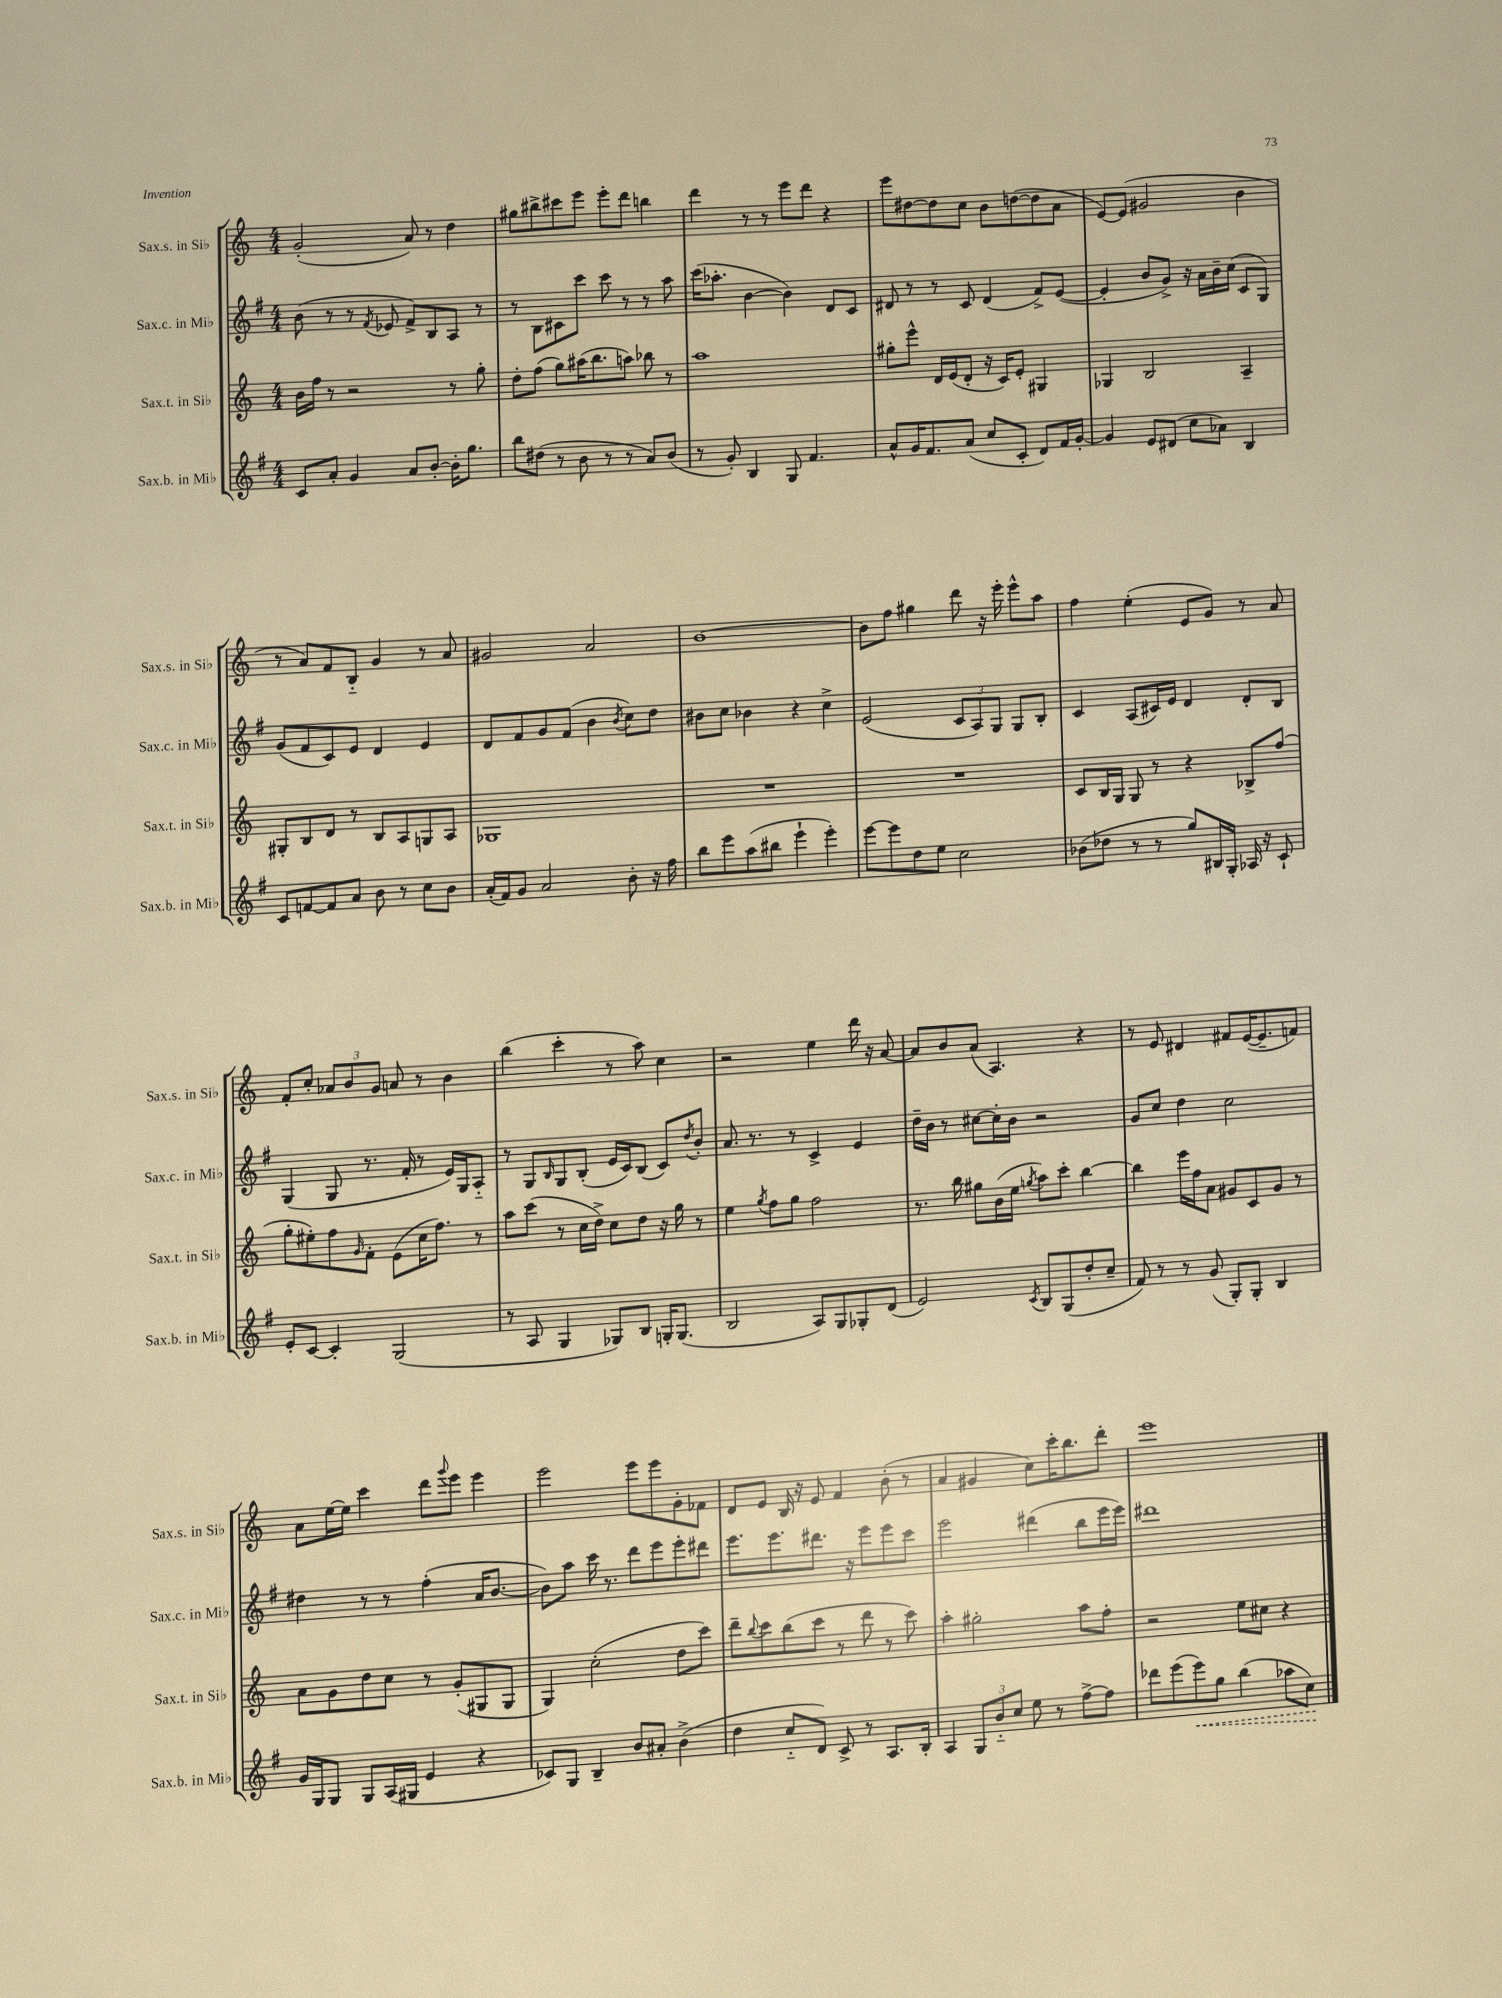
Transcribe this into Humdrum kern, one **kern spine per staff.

**kern	**kern	**kern	**kern
*staff4	*staff3	*staff2	*staff1
*clefG2	*clefG2	*clefG2	*clefG2
*k[f#]	*k[]	*k[f#]	*k[]
*M4/4	*M4/4	*M4/4	*M4/4
8c	16b	(8b	(2g'
.	16ff	.	.
8a'	8r	8r	.
4g	2r	8r	.
.	.	8qf#	.
.	.	8e-	.
8a	.	8f#^)	8a)
[8b'	.	8B	8r
16b']	8r	8A	4dd
8.gg	.	.	.
.	8gg'	8r	.
=	=	=	=
8bb	8dd'	8r	8gg#
(8dd#	(8ff	8B	8bb#^
8r	8gg)	8c#	8ccc#
8b	(16aa#	8ccc	8eee
.	8.bb	.	.
8r	.	8ccc	8eee'
8r	8aa)	8r	8ddd
8a)	8bb-	8r	4bb
(8b	8r	8aa	.
=	=	=	=
8r	1aa	(16ccc	4ddd
.	.	8.aa-'	.
8g')	.	.	.
4B	.	[4b	8r
.	.	.	8r
8G	.	4b])	8eee
4.f#	.	.	8ddd
.	.	8d	4r
.	.	8c	.
=	=	=	=
8a^^	8gg#'	8d#	8eee
16g	8eee^^	8r	[8dd#
8.f#	.	.	.
.	16d	8r	8dd#]
.	(16e	.	.
(8a	8d'	8c	8cc
8cc	16r	(4d#	8b
.	16c)	.	.
8c'	8e'	.	([8dd
8d)	4G#	8f#^)	8dd]
16f#	.	([8e	8a
[16g'	.	.	.
=	=	=	=
4g]	4G-	4e']	[8e)
.	.	.	(8e]
8e	2B	8b	2g#
(8d#	.	8g^)	.
8cc	.	16r	.
.	.	16a	.
8a-)	.	16b~	.
.	.	(16cc	.
4B	4A~	8c	4b
.	.	8G)	.
=	=	=	=
8c	8G#'	(8g	8r
[8f	8B	8f#	8a)
8f]	8d	8c)	8f
8a	8r	8e	8B'~
8b	8B	4d	4g
8r	8A	.	.
8cc	8G	4e	8r
8b	8A	.	8a
=	=	=	=
(16a'	1G-	8d	2g#
16f#)	.	.	.
8g	.	8f#	.
2a	.	8g	.
.	.	(8f#	.
.	.	4b	2a
.	.	8qb	.
8b'	.	8cc)	.
16r	.	8dd	.
16ff#	.	.	.
=	=	=	=
8bb	1r	8b#	[1b
8eee	.	8cc	.
(8aa	.	4b-	.
8bb#	.	.	.
4eee`	.	4r	.
4eee')	.	4cc^	.
=	=	=	=
[8eee	1r	(2e	8b]
8eee]	.	.	8ff
8dd	.	.	4gg#
8ee	.	.	.
2cc	.	12c	8ddd
.	.	12A)	.
.	.	.	16r
.	.	12G	.
.	.	.	16eee'
.	.	8G	8eee^^
.	.	8B'	8aa
=	=	=	=
(8b-	8c	4c	4ff
8dd-	16B	.	.
.	16G	.	.
8r	8G	(8A	(4ee'
8r	8r	16c#)	.
.	.	16e	.
8gg)	4r	4d	8e
16B#	.	.	8g)
16G'	.	.	.
16A-	8B-^	8d'	8r
16r	.	.	.
8c`	(8ff	8B	8a
=	=	=	=
8e'	8gg'	(4G	8f'
[8c	8ee#')	.	8cc'
4c']	8ff	8G	12a-
.	.	.	12b
.	16qqg	.	.
.	8f'	8.r	.
.	.	.	12g
(2G	(8e	.	8a
.	.	16f#'	.
.	16cc	8r	8r
.	8.ff)	.	.
.	.	16e)	4b
.	.	16G	.
.	8r	8A'~	.
=	=	=	=
8r	8aa	8r	(4bb
8A	(8ccc	8G	.
.	.	16qqB	.
4G	8r	8G	4ccc'
.	16cc	(8B'	.
.	16dd^)	.	.
8G-)	8cc	16e	8r
.	.	16c)	.
8B	8dd	(8B	8aa)
16G'	16r	8c)	4cc
(8.G	16gg	.	.
.	.	8qdd	.
.	8r	8b'	.
=	=	=	=
2B	4ee	8.a	2r
.	.	8.r	.
.	8qgg	.	.
.	8ff	.	.
.	8gg	8r	.
8A)	2ff	4c^	4ee
8G	.	.	.
8G-'	.	4e	16ddd
.	.	.	16r
(8d	.	.	[8a
=	=	=	=
2e)	8.r	16dd~	8a]
.	.	16b	.
.	.	8r	8b
.	16bb	.	.
.	8gg#	[8cc#	(8a
.	(16b	16cc#']	4.A)
.	16ee	16b	.
8qc	8qgg	.	.
8B	8aa)	2r	.
(8G	8ccc'	.	.
8dd'	[4bb	.	4r
8cc~	.	.	.
=	=	=	=
8f#)	4bb]	8g	8r
8r	.	8cc	8e
8r	16eee	4dd	4d#
.	16ff	.	.
(8g	8a	.	.
8G')	8g#	2cc	8f#
8G'	8c	.	([16e
.	.	.	8.e~]
4B	8g#	.	.
.	8r	.	8f)
=	=	=	=
16g	8a	4dd#	8a
16G	.	.	.
8G	8g	.	[16ee
.	.	.	16ee]
8G	8dd	8r	4ccc
(16A	8cc	8r	.
16G#	.	.	.
4e	8r	(4ff#'	8ddd
.	.	.	8qqggg
.	(8g'	.	8eee
4r	8G#	16a	4eee
.	.	[8.b	.
.	8G#	.	.
=	=	=	=
8c-)	4G)	8b])	2eee
8G	.	8aa	.
4B~	(2cc'	16ccc	.
.	.	8.r	.
8b	.	8ddd	8eee
8a#'	.	8eee	8eee
(4b^	8dd	8eee'	8g'
.	8ccc)	8ddd#	8f-
=	=	=	=
4dd	8ddd~	8.eee	8d
.	8qqbb	.	.
.	8ccc	.	8e
.	.	8.eee	.
8cc'~	(8bb	.	16B
.	.	.	16r
8d)	8ccc	8.ddd#	8e
8c^	8r	.	4f
.	.	16r	.
8r	8ddd	8eee	.
8.A	8r	8eee	(8b'
.	8ccc)	8ccc	8r
16B'	.	.	.
=	=	=	=
4A	4aa'	2eee	4a
12G	2gg#'	.	4g#
12b'~	.	.	.
12cc	.	.	.
8ee	.	(4ddd#	8cc)
8r	.	.	16ccc'
.	.	.	8.bb
[8ff#^	8aa	8bb	.
8ff#]	8ff'	16eee	8ddd'
.	.	16eee)	.
=	=	=	=
8ddd-	2r	1ddd#	1eee
(8eee	.	.	.
8eee)	.	.	.
8gg	.	.	.
(4bb	8ee	.	.
.	8cc#	.	.
8aa-	4r	.	.
8cc)	.	.	.
==	==	==	==
*-	*-	*-	*-
